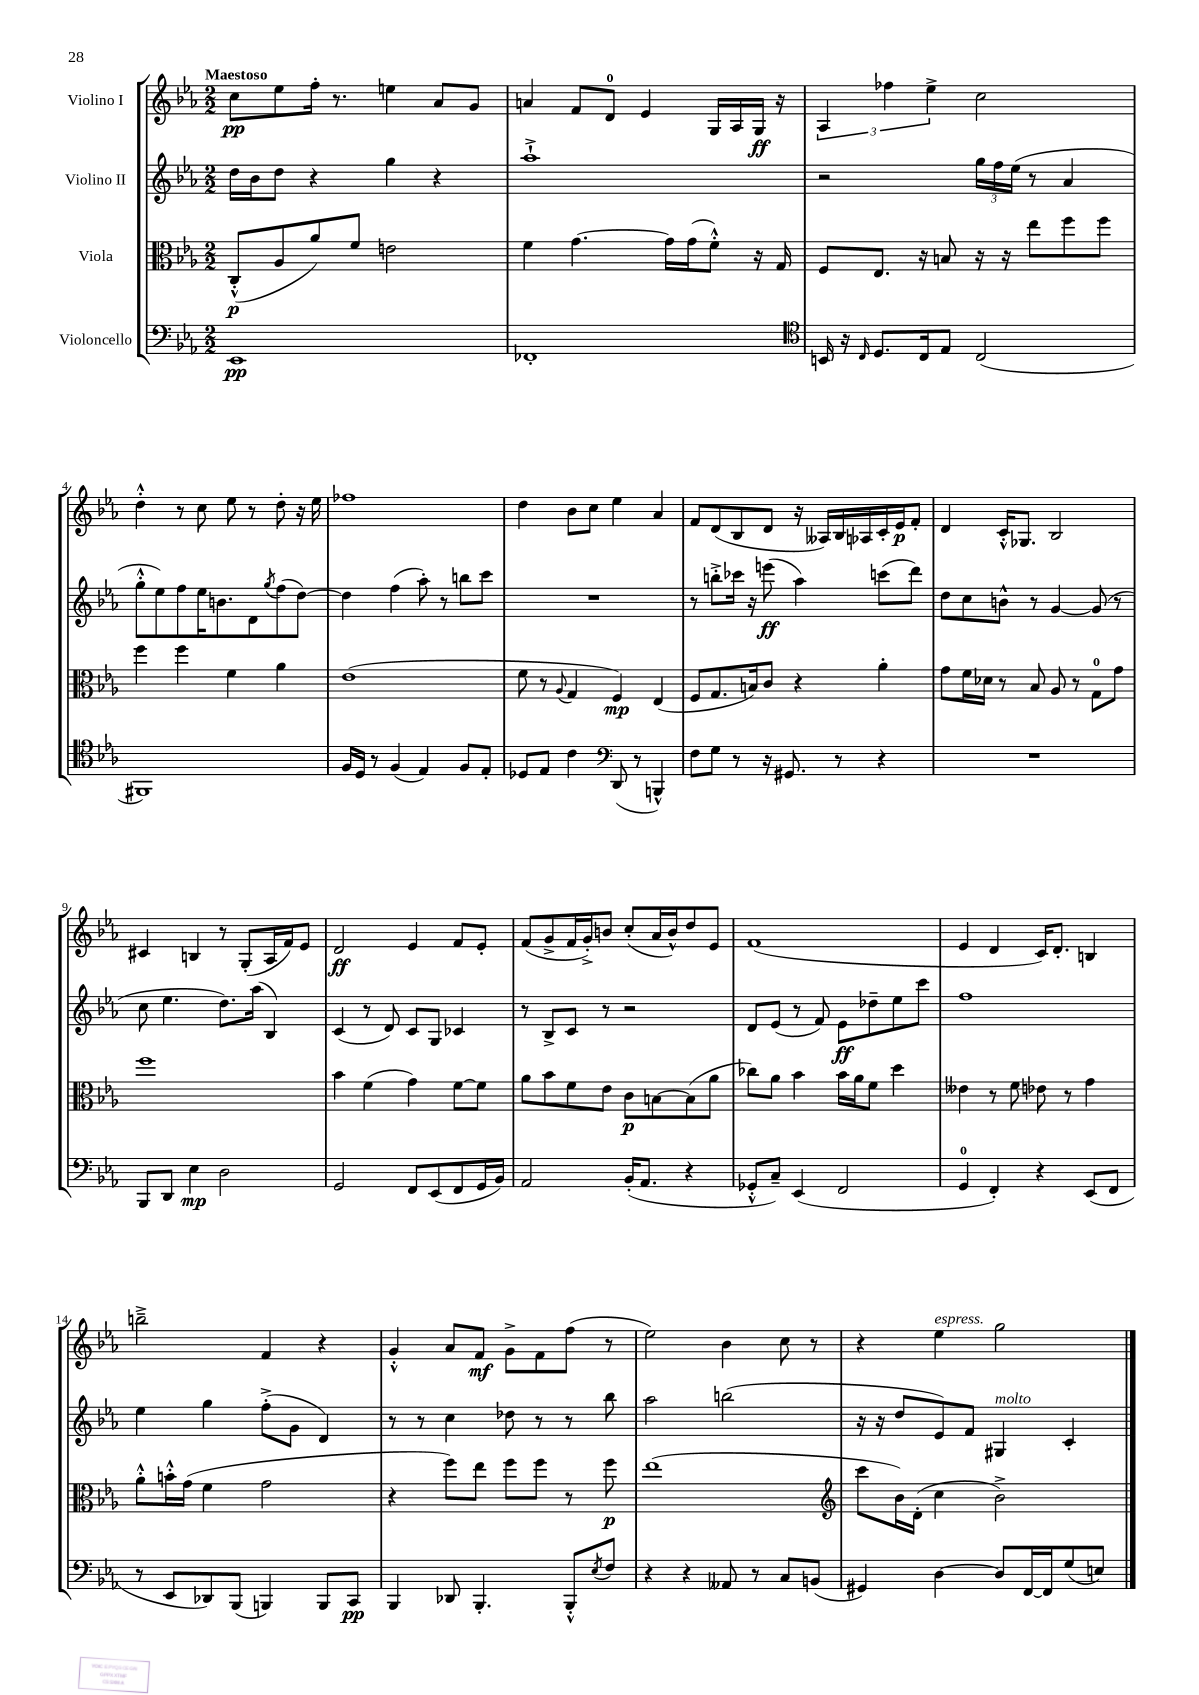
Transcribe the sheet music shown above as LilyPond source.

<<
\new StaffGroup <<
\new Staff = "s0" \with { instrumentName = "Violino I" } {
    \clef treble \key ees \major \numericTimeSignature \time 2/2 \tempo "Maestoso"
    c''8\pp ees''8 f''16-. r8. e''4 aes'8 g'8 |
    a'4 f'8 d'8-0 ees'4 g16 aes16 g16\ff r16 |
    \tuplet 3/2 { aes4 fes''4 ees''4-> } c''2 |
    d''4-.-^ r8 c''8 ees''8 r8 d''8-. r16 ees''16 |
    fes''1 |
    d''4 bes'8 c''8 ees''4 aes'4 |
    f'8 d'8( bes8 d'8 r16 aeses16) bes16 aes16 c'16-. ees'16\p f'8-. |
    d'4 c'16-.-^ ges8. bes2 |
    cis'4 b4 r8 g8-.( aes16 f'16) ees'8 |
    d'2\ff ees'4 f'8 ees'8-. |
    f'8( g'8-> f'16 g'16-.->) b'8 c''8-.( aes'16 b'16-^) d''8 ees'8 |
    f'1( |
    ees'4 d'4 c'16) d'8.-. b4 |
    b''2---> f'4 r4 |
    g'4-.-^ aes'8 f'8\mf g'8-> f'8 f''8( r8 |
    ees''2) bes'4 c''8 r8 |
    r4 ees''4^\markup { \italic "espress." } g''2 \bar "|." |
}
\new Staff = "s1" \with { instrumentName = "Violino II" } {
    \clef treble \key ees \major \numericTimeSignature \time 2/2
    d''16 bes'16 d''8 r4 g''4 r4 |
    aes''1-!-> |
    r2 \tuplet 3/2 { g''16 f''16 ees''16( } r8 aes'4 |
    g''8-.-^ ees''8) f''8 ees''16 b'8. d'8 \acciaccatura { g''8 } f''8( d''8~) |
    d''4 f''4( aes''8-.) r8 b''8 c'''8 |
    R1 |
    r8 b''8-.-> ces'''16 r16 e'''8\ff( aes''4) c'''8( d'''8) |
    d''8 c''8 b'8-^ r8 g'4~ g'8( r8 |
    c''8 ees''4. d''8.) aes''16( bes4) |
    c'4( r8 d'8) c'8 g8 ces'4 |
    r8 bes8-> c'8 r8 r2 |
    d'8 ees'8( r8 f'8) ees'8\ff des''8-- ees''8 c'''8 |
    f''1 |
    ees''4 g''4 f''8-.->( g'8 d'4) |
    r8 r8 c''4 des''8 r8 r8 bes''8 |
    aes''2 b''2( |
    r16 r16 d''8 ees'8) f'8 gis4^\markup { \italic "molto" } c'4-. \bar "|." |
}
\new Staff = "s2" \with { instrumentName = "Viola" } {
    \clef alto \key ees \major \numericTimeSignature \time 2/2
    c8-.-^\p( aes8 aes'8) f'8 e'2 |
    f'4 g'4.~ g'16 g'16( f'8-.-^) r16 g16 |
    f8 ees8. r16 b8 r16 r16 ees''8 f''8 f''8 |
    f''4 f''4 f'4 aes'4 |
    ees'1( |
    f'8 r8 \appoggiatura { aes8 } g4 f4\mp) ees4( |
    f8 g8. b16) c'8 r4 aes'4-. |
    g'8 f'16 des'16 r8 bes8 aes8 r8 g8-0 g'8 |
    f''1 |
    bes'4 f'4( g'4) f'8~ f'8 |
    aes'8 bes'8 f'8 ees'8 c'8\p b8~ b8( aes'8 |
    ces''8) aes'8 bes'4 bes'16 aes'16 f'8 d''4 |
    eeses'4 r8 f'8 ees'8 r8 g'4 |
    aes'8-.-^ b'16-.-^ g'16( f'4 g'2 |
    r4 f''8) ees''8 f''8 f''8 r8 f''8\p |
    ees''1( |
    \clef treble c'''8 bes'16) d'16-.( c''4 bes'2->) \bar "|." |
}
\new Staff = "s3" \with { instrumentName = "Violoncello" } {
    \clef bass \key ees \major \numericTimeSignature \time 2/2
    ees,1\pp |
    fes,1-. |
    \clef tenor b,16 r16 \grace { c16 } d8. c16 ees8 c2( |
    fis,1) |
    f16 d16 r8 f4( ees4) f8 ees8-. |
    des8 ees8 c'4 \clef bass d,8( r8 b,,4-^) |
    f8 g8 r8 r16 gis,8. r8 r4 |
    R1 |
    bes,,8 d,8 ees4\mp d2 |
    g,2 f,8 ees,8( f,8 g,16 bes,16) |
    aes,2 bes,16-.( aes,8. r4 |
    ges,8-.-^ c8--) ees,4( f,2 |
    g,4-0 f,4-.) r4 ees,8( f,8 |
    r8 ees,8 des,8) bes,,8( b,,4) b,,8 c,8\pp |
    bes,,4 des,8 bes,,4.-. bes,,8-.-^ \acciaccatura { ees8 } f8 |
    r4 r4 aeses,8 r8 c8 b,8( |
    gis,4) d4~ d8 f,16~ f,16 g8( e8) \bar "|." |
}
>>
>>
